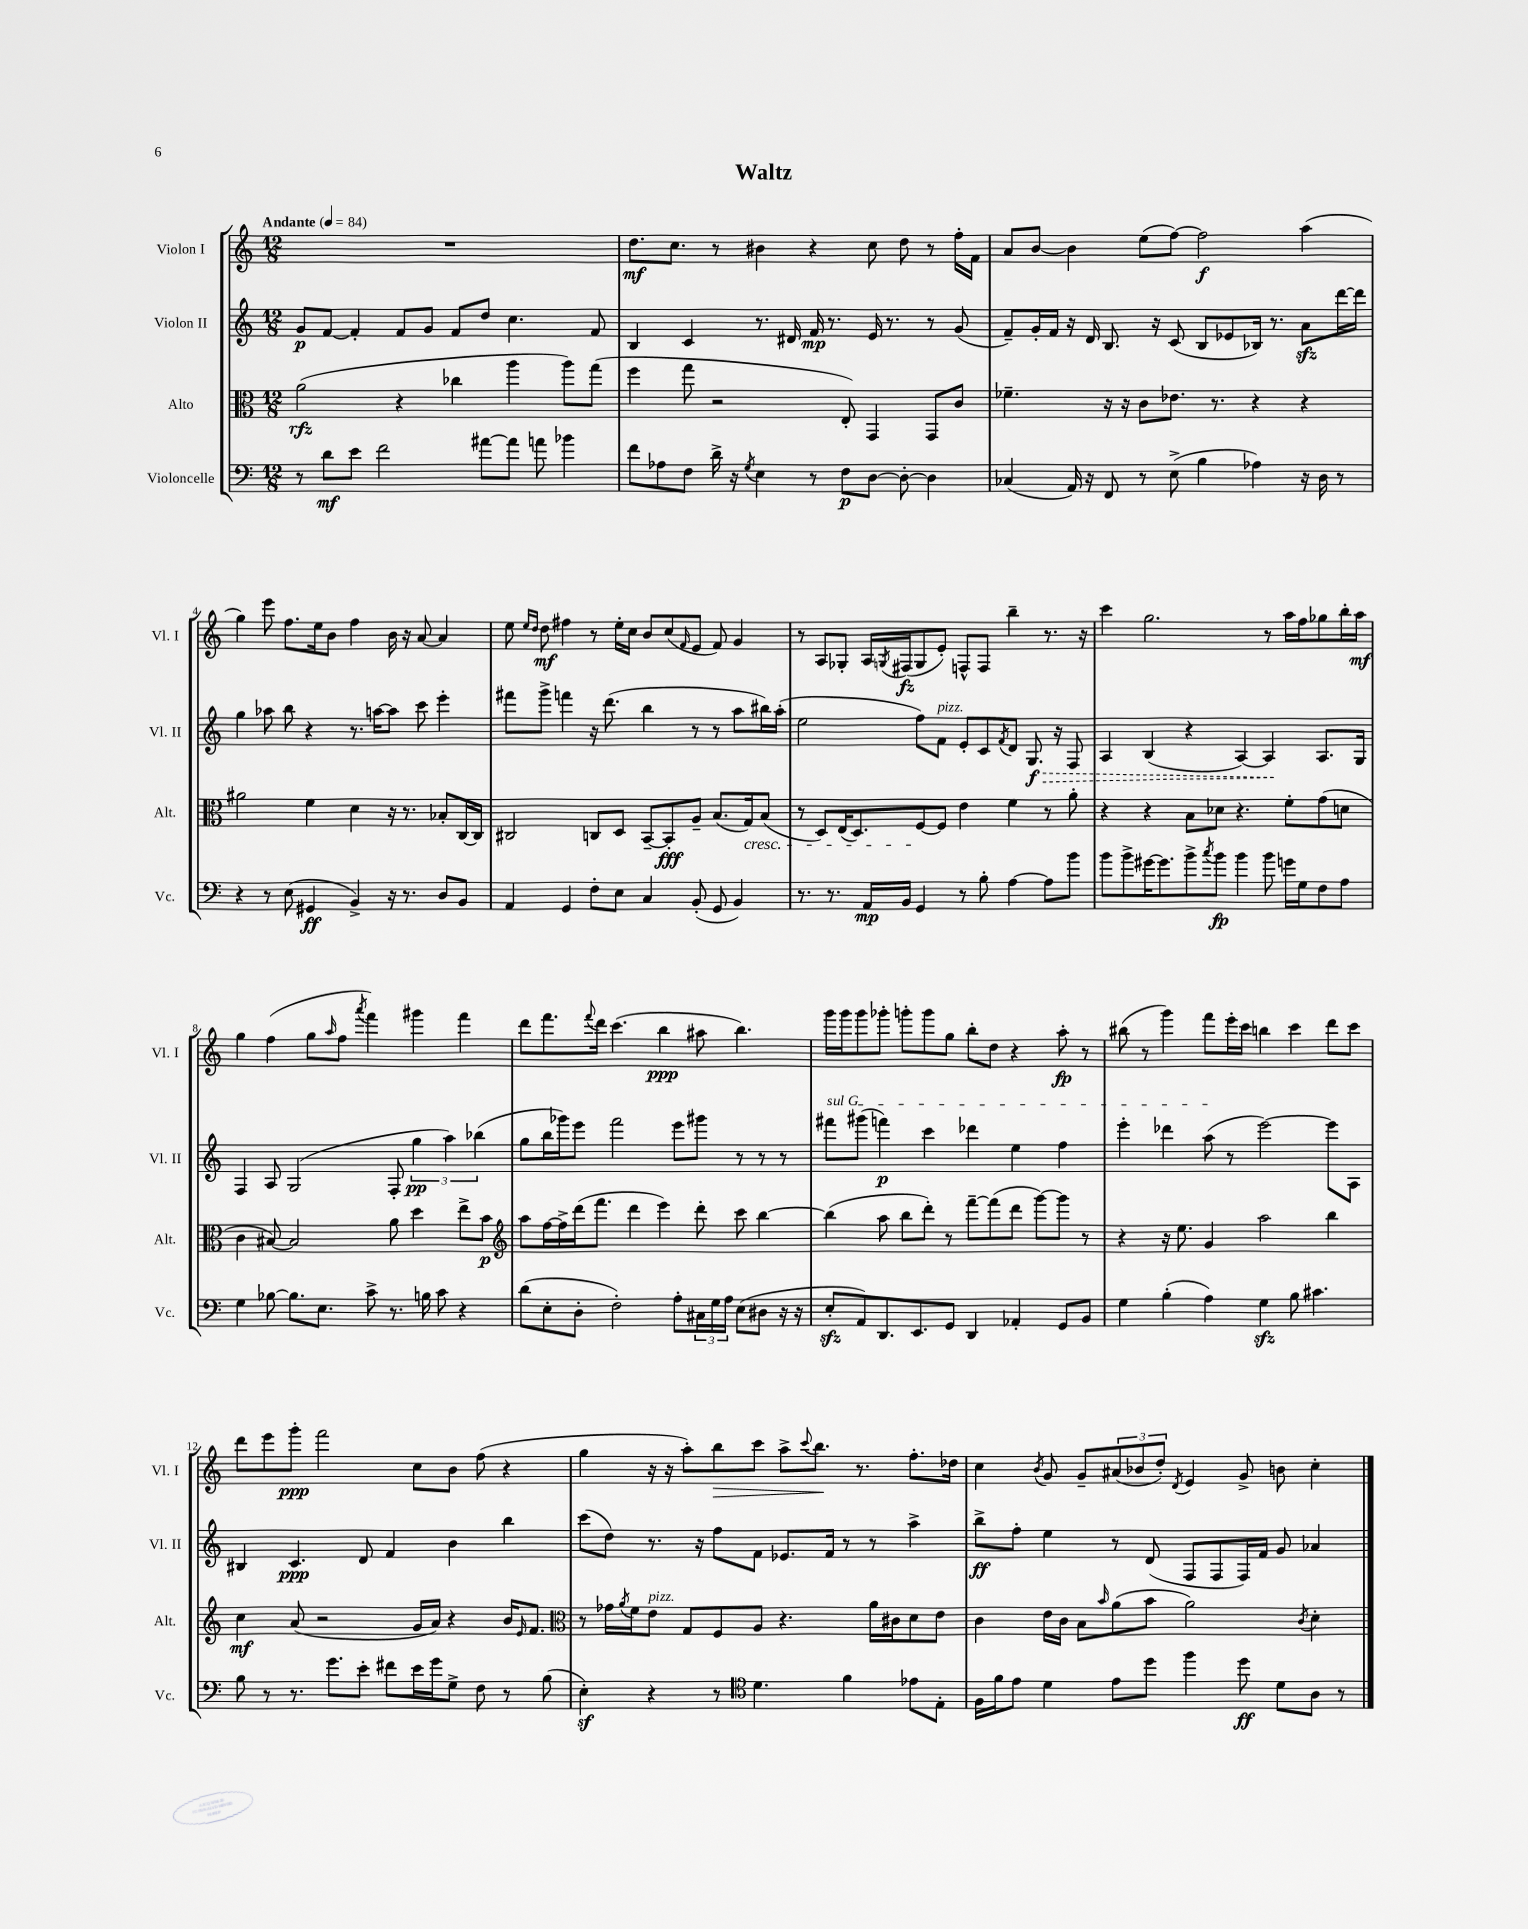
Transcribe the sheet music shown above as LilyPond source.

\header { title = "Waltz" }
<<
\new StaffGroup <<
\new Staff = "s0" \with { instrumentName = "Violon I" shortInstrumentName = "Vl. I" } {
    \clef treble \key c \major \numericTimeSignature \time 12/8 \tempo "Andante" 4 = 84
    R1. |
    d''8.\mf c''8. r8 bis'4 r4 c''8 d''8 r8 f''16-. f'16 |
    a'8 b'8~ b'4 e''8( f''8~) f''2\f a''4( |
    g''4) e'''8 f''8. e''16 b'8 f''4 b'16 r16 a'8~ a'4 |
    e''8 \grace { e''16 d''16 } d''8\mf fis''4 r8 e''16-. c''16 b'8 c''8( \grace { f'16 } e'8 f'8) g'4 |
    r8 a8 ges8-. a16 \acciaccatura { g8 } fis16\fz( g8 e'8-.) f8-^ f8 b''4-- r8. r16 |
    c'''4 g''2. r8 a''16 f''16 ges''8 b''16-. a''16\mf |
    g''4 f''4( g''8 \grace { a''16 } f''8 \acciaccatura { a'''8 } f'''4) gis'''4 f'''4 |
    d'''8 f'''8. \appoggiatura { f'''8 } d'''16 c'''4.( b''4\ppp ais''8 b''4.) |
    g'''16 g'''16 g'''8 ges'''8-. g'''8-. g'''8 g''8 b''8-. d''8 r4 a''8-.\fp r8 |
    bis''8( r8 g'''4) f'''8 e'''16-. c'''16 b''4 c'''4 d'''8 c'''8 |
    d'''8 e'''8 g'''8-.\ppp f'''2 c''8 b'8 f''8( r4 |
    g''4 r16 r16 a''8-.) b''8\> c'''8 a''8-> \appoggiatura { c'''8 } b''8.\! r8. f''8.-. des''16 |
    c''4 \acciaccatura { b'8 } g'8 g'8-- \tuplet 3/2 { ais'8( bes'8 d''8-.) } \acciaccatura { d'8 } e'4 g'8-> b'8 c''4-. \bar "|." |
}
\new Staff = "s1" \with { instrumentName = "Violon II" shortInstrumentName = "Vl. II" } {
    \clef treble \key c \major \numericTimeSignature \time 12/8
    g'8\p f'8~ f'4-. f'8 g'8 f'8 d''8 c''4. f'8 |
    b4 c'4 r8. dis'16 f'16\mp r8. e'16 r8. r8 g'8( |
    f'8--) g'16-. f'16 r16 d'16 b8. r16 c'8( b8 ees'8 bes16) r8. a'8\sfz d'''16~ d'''16 |
    g''4 aes''8 b''8 r4 r8. a''16~ a''8 c'''8 e'''4-. |
    fis'''8 g'''8-> f'''4 r16 d'''8.( b''4 r8 r8 a''8 bis''16) a''16-.( |
    e''2 f''8) f'8^\markup { \italic "pizz." } e'8-. c'8 \acciaccatura { f'8 } d'8 \once \override Hairpin.style = #'dashed-line g8.\f\> r16 f8 |
    a4 b4( r4 a4~) a4\! a8. g16 |
    f4 a8 g2( f8-. \tuplet 3/2 { g''4\pp a''4) bes''4( } |
    g''8 b''16 ges'''16) e'''8 f'''2 e'''8 gis'''8 r8 r8 r8 |
    \once \override TextSpanner.bound-details.left.text = \markup { \italic "sul G" } fis'''8\startTextSpan gis'''8( f'''4\p) c'''4 des'''4 e''4 f''4 |
    e'''4-. des'''4 a''8\stopTextSpan( r8 e'''2~) e'''8 a8 |
    bis4 c'4.\ppp d'8 f'4 b'4 b''4 |
    c'''8( d''8) r8. r16 f''8 f'8 ees'8. f'16 r8 r8 a''4-> |
    b''8->\ff f''8-. e''4 r8 d'8( f8 f8 f16) f'16 g'8 aes'4 \bar "|." |
}
\new Staff = "s2" \with { instrumentName = "Alto" shortInstrumentName = "Alt." } {
    \clef alto \key c \major \numericTimeSignature \time 12/8
    a'2\rfz( r4 ces''4 a''4 a''8) g''8( |
    f''4 g''8 r2 e8-.) g,4 g,8 c'8 |
    fes'4.-- r16 r16 c'8 ees'8. r8. r4 r4 |
    ais'2 f'4 d'4 r16 r8. bes8-. c16~ c16 |
    cis2 c8 d8 b,8~-- b,8-.\fff a8-- b8.( g16\cresc) b8( |
    r8 d8) e16( d8.) f8~\! f8 e'4 f'4 r8 a'8-. |
    r4 r4 b8 des'8 r4. f'8-. g'8( d'8 |
    c'4 bis8~) bis2 a'8 d''4 e''8-> b'8\p |
    \clef treble a''8 f''16~ f''16-> d'''16( f'''8. d'''4 e'''4) d'''8-. c'''8 b''4~ |
    b''4( a''8 b''8 d'''8-.) r8 f'''8~-- f'''8( d'''8 g'''8~) g'''8 r8 |
    r4 r16 e''8. g'4 a''2 b''4 |
    c''4\mf a'8( r2 g'16 a'16) r4 b'16 \grace { e'16 } f'8. |
    \clef alto r8 ges'16 \acciaccatura { a'8 } f'16 e'8^\markup { \italic "pizz." } g8 f8 a8 r4. a'16 cis'16 d'8 e'8 |
    c'4 e'16 c'16 b8 \grace { b'16 } a'8( b'8 a'2) \acciaccatura { c'8 } d'4-. \bar "|." |
}
\new Staff = "s3" \with { instrumentName = "Violoncelle" shortInstrumentName = "Vc." } {
    \clef bass \key c \major \numericTimeSignature \time 12/8
    r8 d'8\mf e'8 f'2 ais'8~ ais'8 a'8 bes'4 |
    f'8 aes8 f8 d'16-> r16 \acciaccatura { g8 } e4 r8 f8\p d8~ d8~-. d4 |
    ces4( a,16) r16 f,8 r8 e8->( b4 aes4) r16 d16 r8 |
    r4 r8 e8( gis,4\ff b,4->) r16 r8. d8 b,8 |
    a,4 g,4 f8-. e8 c4 b,8-.( g,8 b,4) |
    r8. r8. a,16\mp b,16 g,4 r8 b8-. a4~ a8 b'8 |
    b'8 b'8-> gis'16~ gis'8. b'8-> \acciaccatura { c''8 } b'8\fp b'4 b'8 g'16 g16 f8 a8 |
    g4 bes8~ bes8. e8. c'8-> r8. b16 c'8 r4 |
    d'8( e8-. d8-. f2-.) a8-. \tuplet 3/2 { cis16 g16 a16 } e8( dis8 r16 r16 |
    e8-.\sfz a,8) d,8. e,8. g,8 d,4 aes,4-. g,8 b,8 |
    g4 b4-.( a4) g4\sfz b8 cis'4. |
    b8 r8 r8. g'8. e'8-. fis'8 e'16 g'16 g8-> f8 r8 b8( |
    e4-.\sf) r4 r8 \clef tenor d'4. f'4 ees'8 e8-. |
    f16 f'16 e'8 d'4 e'8 d''8 f''4 d''8\ff d'8 a8 r8 \bar "|." |
}
>>
>>
